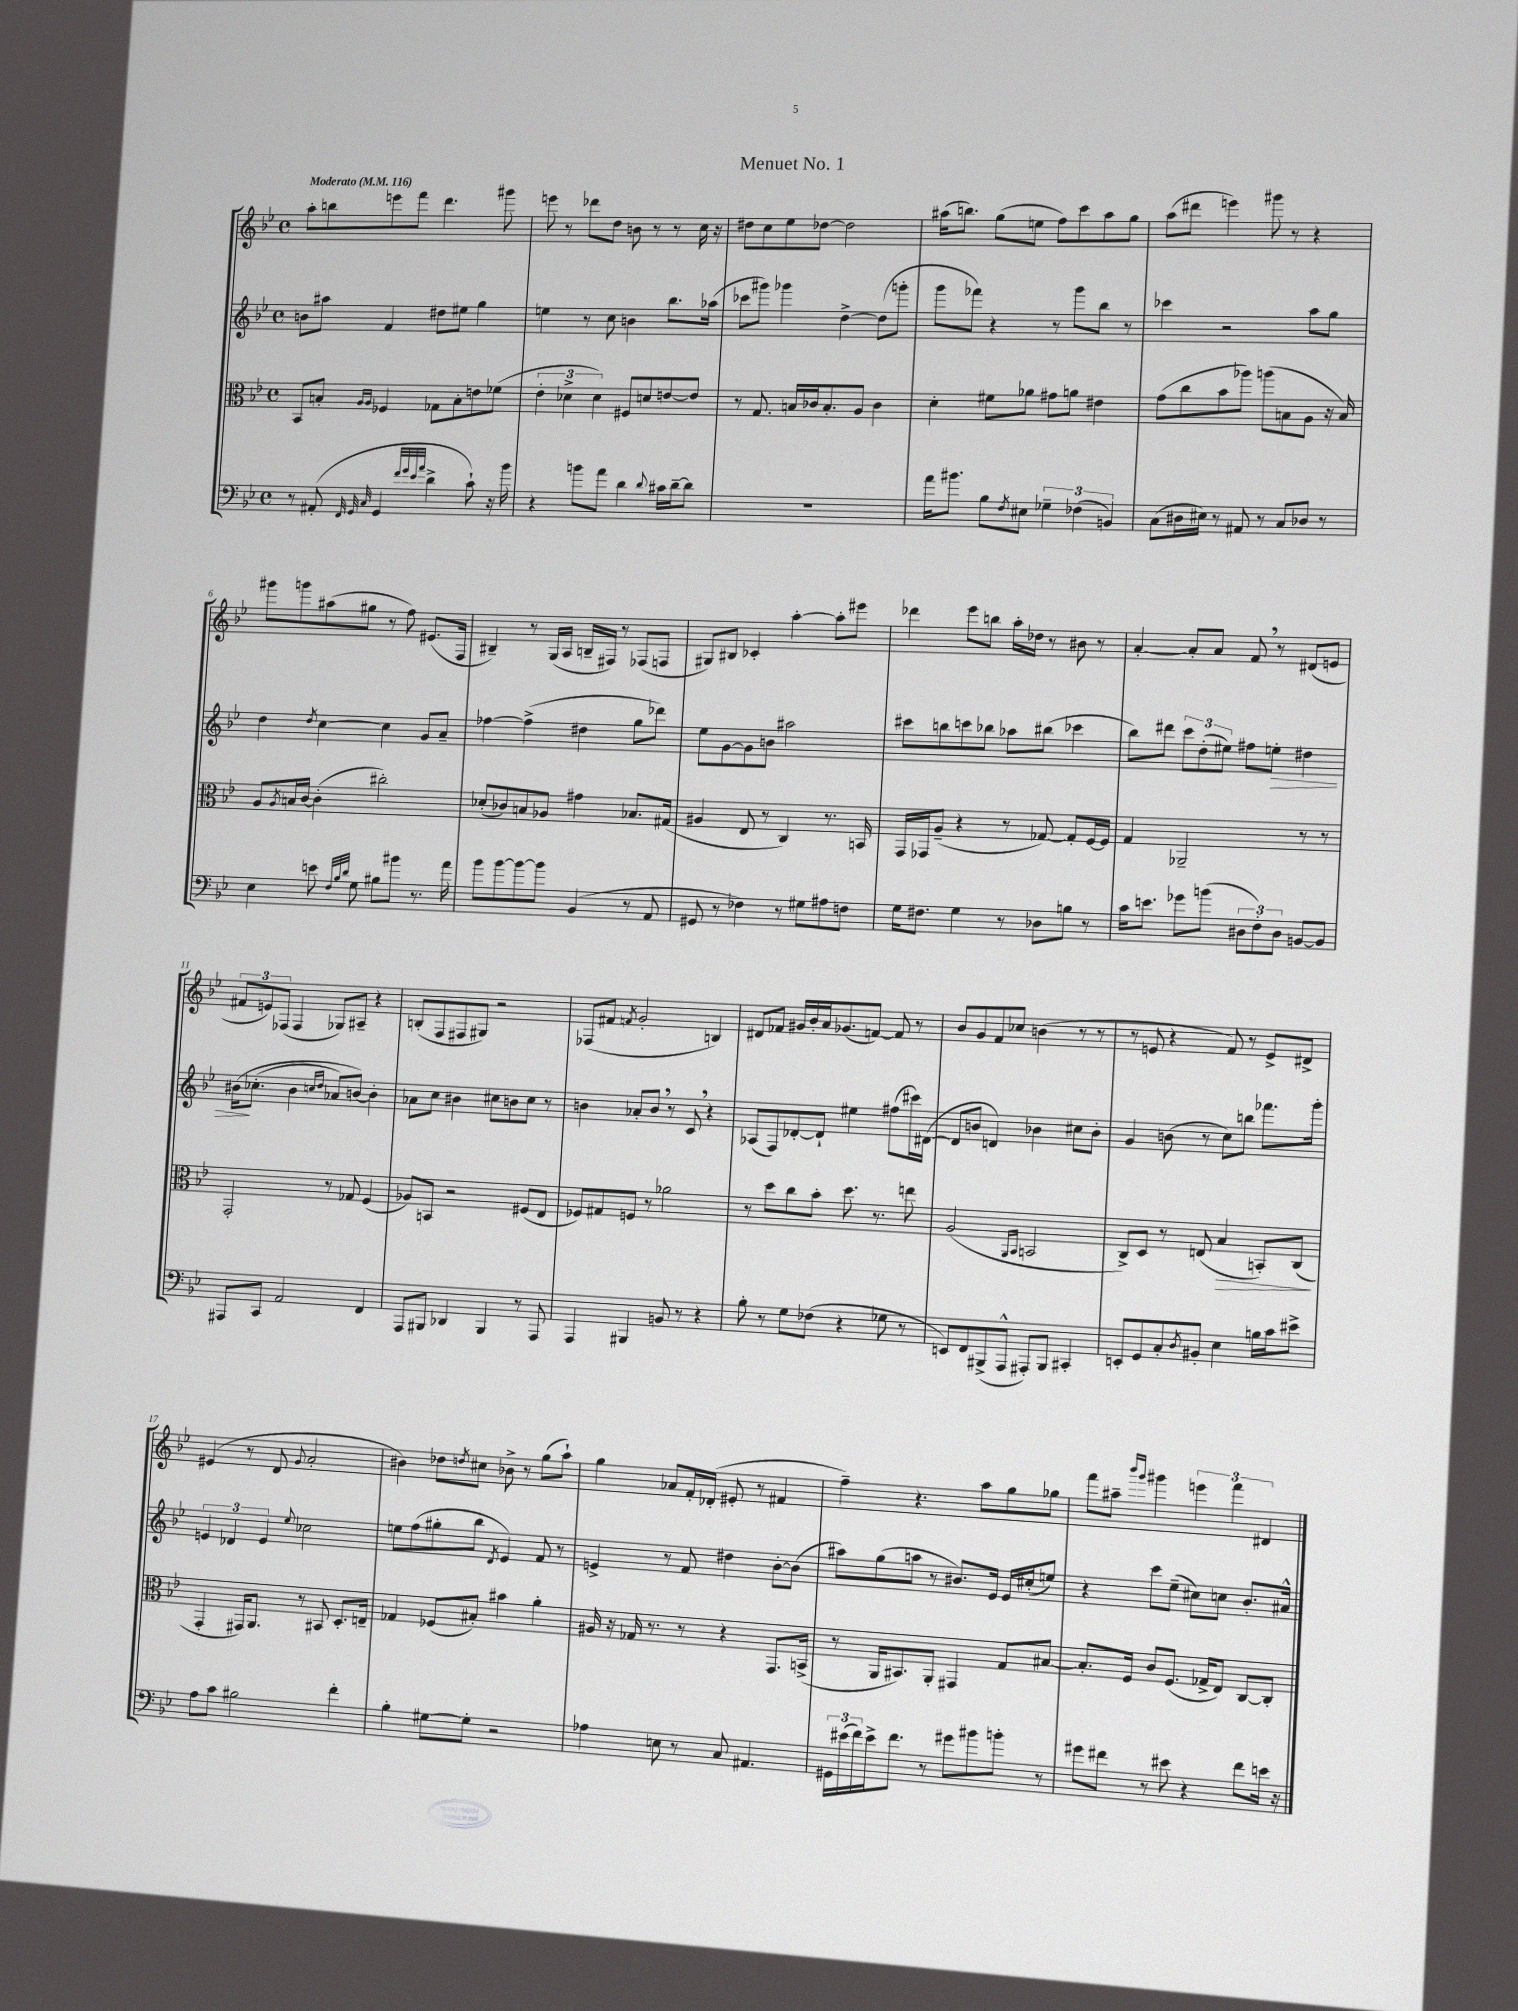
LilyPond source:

\header { title = "Menuet No. 1" }
<<
\new StaffGroup <<
\new Staff = "s0" {
    \clef treble \key bes \major \defaultTimeSignature \time 4/4 \tempo "Moderato" 4 = 116
    a''8-. b''8 e'''8 f'''8 d'''4. gis'''8 |
    e'''8 r8 des'''8 d''8 b'8 r8 r8 c''16 r16 |
    dis''8 c''8 ees''8 des''8~ des''2 |
    ais''16( b''8.) g''8( e''8 f''8) c'''8 ais''8 g''8 |
    a''8( dis'''8 e'''4) gis'''8 r8 r4 |
    gis'''8 g'''8 ais''8( gis''8 r8 f''8) eis'8.( f16 |
    bis4--) r8 g16( a16 b16-- fis16) r8 fes8( f8 |
    gis8) bis8 ces'4-. a''4~-. a''8-. eis'''8 |
    des'''4 ees'''8 b''8 a''16-. des''16 r8 bis'8 r8 |
    a'4~-. a'8-. a'8 f'8 \breathe r8 dis'8( e'8 |
    \tuplet 3/2 { fis'8 e'8) fes8( } fes4 ges8) ais8-- r4 |
    b8-.( f8 fis8 gis8) r2 |
    fes8( fis'8 \acciaccatura { f'8 } g'2-. b4) |
    dis'8 fes'8 gis'16 bes'16-. a'16 ges'8.( f'8~) f'8 r8 |
    bes'8 g'8 f'8 ces''8 b'4( r8 r8 |
    r8 e'8 r4 f'8) r8 e'8-> dis'8-> |
    eis'4( r8 d'8 \appoggiatura { g'8 } a'2-. |
    bis'4) des''8 \acciaccatura { d''8 } cis''8 bes'8-> r8 g''8( a''8-!) |
    g''4 aes'8 f'16-. des'16-.( eis'8-. r8 fis'4 |
    f''4--) r4. a''8 g''8 ges''8 |
    f'''8 ais''8-- \grace { bes'''16 g'''16 } gis'''4 \tuplet 3/2 { e'''4 f'''4 dis'4 } \bar "|." |
}
\new Staff = "s1" {
    \clef treble \key bes \major \defaultTimeSignature \time 4/4
    b'8 ais''8 f'4 dis''8 eis''8 g''4 |
    e''4 r8 c''8 b'4 bes''8. aes''16( |
    ces'''8 gis'''8) ges'''4 d''4~-> d''8( g'''8-. |
    g'''8 fes'''8) r4 r8 g'''8 bes''8 r8 |
    ces'''4 r2 a''8 g''8 |
    d''4 \acciaccatura { d''8 } c''4~ c''4 g'8 a'8-- |
    fes''4~ fes''4->( dis''4 g''8 des'''8) |
    ees''8 g'8~ g'8 b'8 ais''2 |
    cis'''8 b''8 c'''8 bes''8 aes''8 bis''8( ces'''4 |
    bes''8) dis'''8 \tuplet 3/2 { c'''8 d''8-.( eis''8) } fis''8 e''8-.\> dis''4 |
    bis'16\!\( ces''8.-.( bis'4 \grace { c''16 d''16 } aes'8) b'8~\) b'4-. |
    aes'8 c''8 bis'4 cis''8 b'8 cis''8 r8 |
    b'4 aes'8-. b'8 \breathe r8 c'8 \breathe r4 |
    aes8( f8) des'8~-. des'8-! eis''4 fis''8( cis'''16) dis'16~( |
    dis'8 b'8 d'4) bes'4 cis''8 bes'8-. |
    g'4 b'8( r8 c''8) b''8 fes'''8. g'''16-. |
    \tuplet 3/2 { e'4 des'4 e'4 } \appoggiatura { ees''8 } ces''2 |
    e''8 f''8( gis''8-. bes''8 \acciaccatura { d'8 } ees'4) f'8 r8 |
    e'4-> r8 f'8 dis''4 bes'8~-. bes'8( |
    ais''8) g''8( a''8 r8 bis'8.) ees'16 ees'16 cis''16-.( e''8) |
    r4 c'''8 ees''8--( cis''8) c''8 bes'8.-. ais'16-^ \bar "|." |
}
\new Staff = "s2" {
    \clef alto \key bes \major \defaultTimeSignature \time 4/4
    bes,8 b8-. \grace { a16 a16 } fes4 ges8 b8-. e'8 fes'8( |
    \tuplet 3/2 { ees'4-. des'4-> des'4) } fis8 d'8 e'8~ e'8 |
    r8 g8. b16 ces'16 b8.-. a8 ces'4 |
    d'4-. fis'8 aes'8 gis'8 a'8 eis'4 |
    g'8( c''8 bes'8 aes''8) a''8( b8 a8 r16 b16) |
    a8 \acciaccatura { a8 } b16 c'16~ c'4-.( cis''2-.) |
    des'8-.( ces'8) b8 aes8 gis'4 bes8. gis16( |
    ais4 ees8 r8 c4) r8. b,16 |
    g,16 ges,16 a8--( r4 r8 ges8~) ges8-. f16~ f16 |
    g4 aes,2-- r8 r8 |
    g,2-. r8 ges8 f4( |
    aes8) b,8 r2 fis8( ees8 |
    fes8) gis8 f8 r8 aes'2 |
    r8 d''8 c''8 bes'8-. d''8. r8. e''8 |
    a2( \grace { a,16 bes,16 } b,2 |
    c8->) d8 r8 e8( bes4\> b,8-.) c8\!( |
    g,4-. gis,16) a,8. r8 bis,8 d8.-. e16-- |
    ges4 fes8( bis8-.) bis'4 a'4-. |
    ais16 r16 ges16 r8. r8 r4 g,8. b,16->( |
    r8 a,16 bis,8.) a,8-. gis,4 g8 bis8~ |
    bis8.-. f16 c'8 f8.( ges16-> ees8) c8~ c8-. \bar "|." |
}
\new Staff = "s3" {
    \clef bass \key bes \major \defaultTimeSignature \time 4/4
    r8 ais,8-.( \grace { f,32 g,32 c32 } g,4 \grace { f'32 g'32 ees'32 a'32 } d'4-> c'8-!) r16 bes'16 |
    r4 b'8 a'8 d'4 \appoggiatura { d'8 } cis'16 d'16~-- d'8 |
    R1 |
    a'16 bis'8. bes8 \acciaccatura { f8 } eis8 \tuplet 3/2 { ges4-- fes4( b,4) } |
    c8( dis16 eis16) r8 ais,8 r8 c8 des8 r8 |
    ees4 e'8 \grace { f32 bes32 d'32 } g8 bis8 bis'8 r8. a'16 |
    bes'8 bes'8~ bes'8~ bes'8 bes,4( r8 a,8 |
    gis,8 r8 fes4) r8 gis8 ais8 f8 |
    g16 fis8. g4 r8 des8 b8 r8 |
    c'16 e'8. ges'8 b'8( \tuplet 3/2 { dis8 f8-.) dis8 } b,8~ b,8 |
    ais,,8 c,8 a,2 f,4 |
    a,,8 bis,,8 des,4 bis,,4 r8 a,,8 |
    a,,4 bis,,4 b,8 r8 r4 |
    bes8-. r8 g8 fes8( r4 ges8 r8 |
    e,8) f,8 bis,,8->( a,,8-^ ais,,8-.) bis,,8 cis,4-. |
    e,8-. g,8 c8-. \acciaccatura { d8 } bis,8-. ees4 b16 c'16 eis'8-> |
    a8 c'8 bis2 f'4-. |
    bes4-. gis8~ gis8-. r2 |
    aes4 e8 r8 c8 ais,4. |
    \tuplet 3/2 { gis,16 eis'16( f'16) } eis'16-> f'8. r8 gis'8 bis'8 b'8-. r8 |
    gis'8 fis'8 r8 eis'8 r4 fis'8 e'16 r16 \bar "|." |
}
>>
>>
